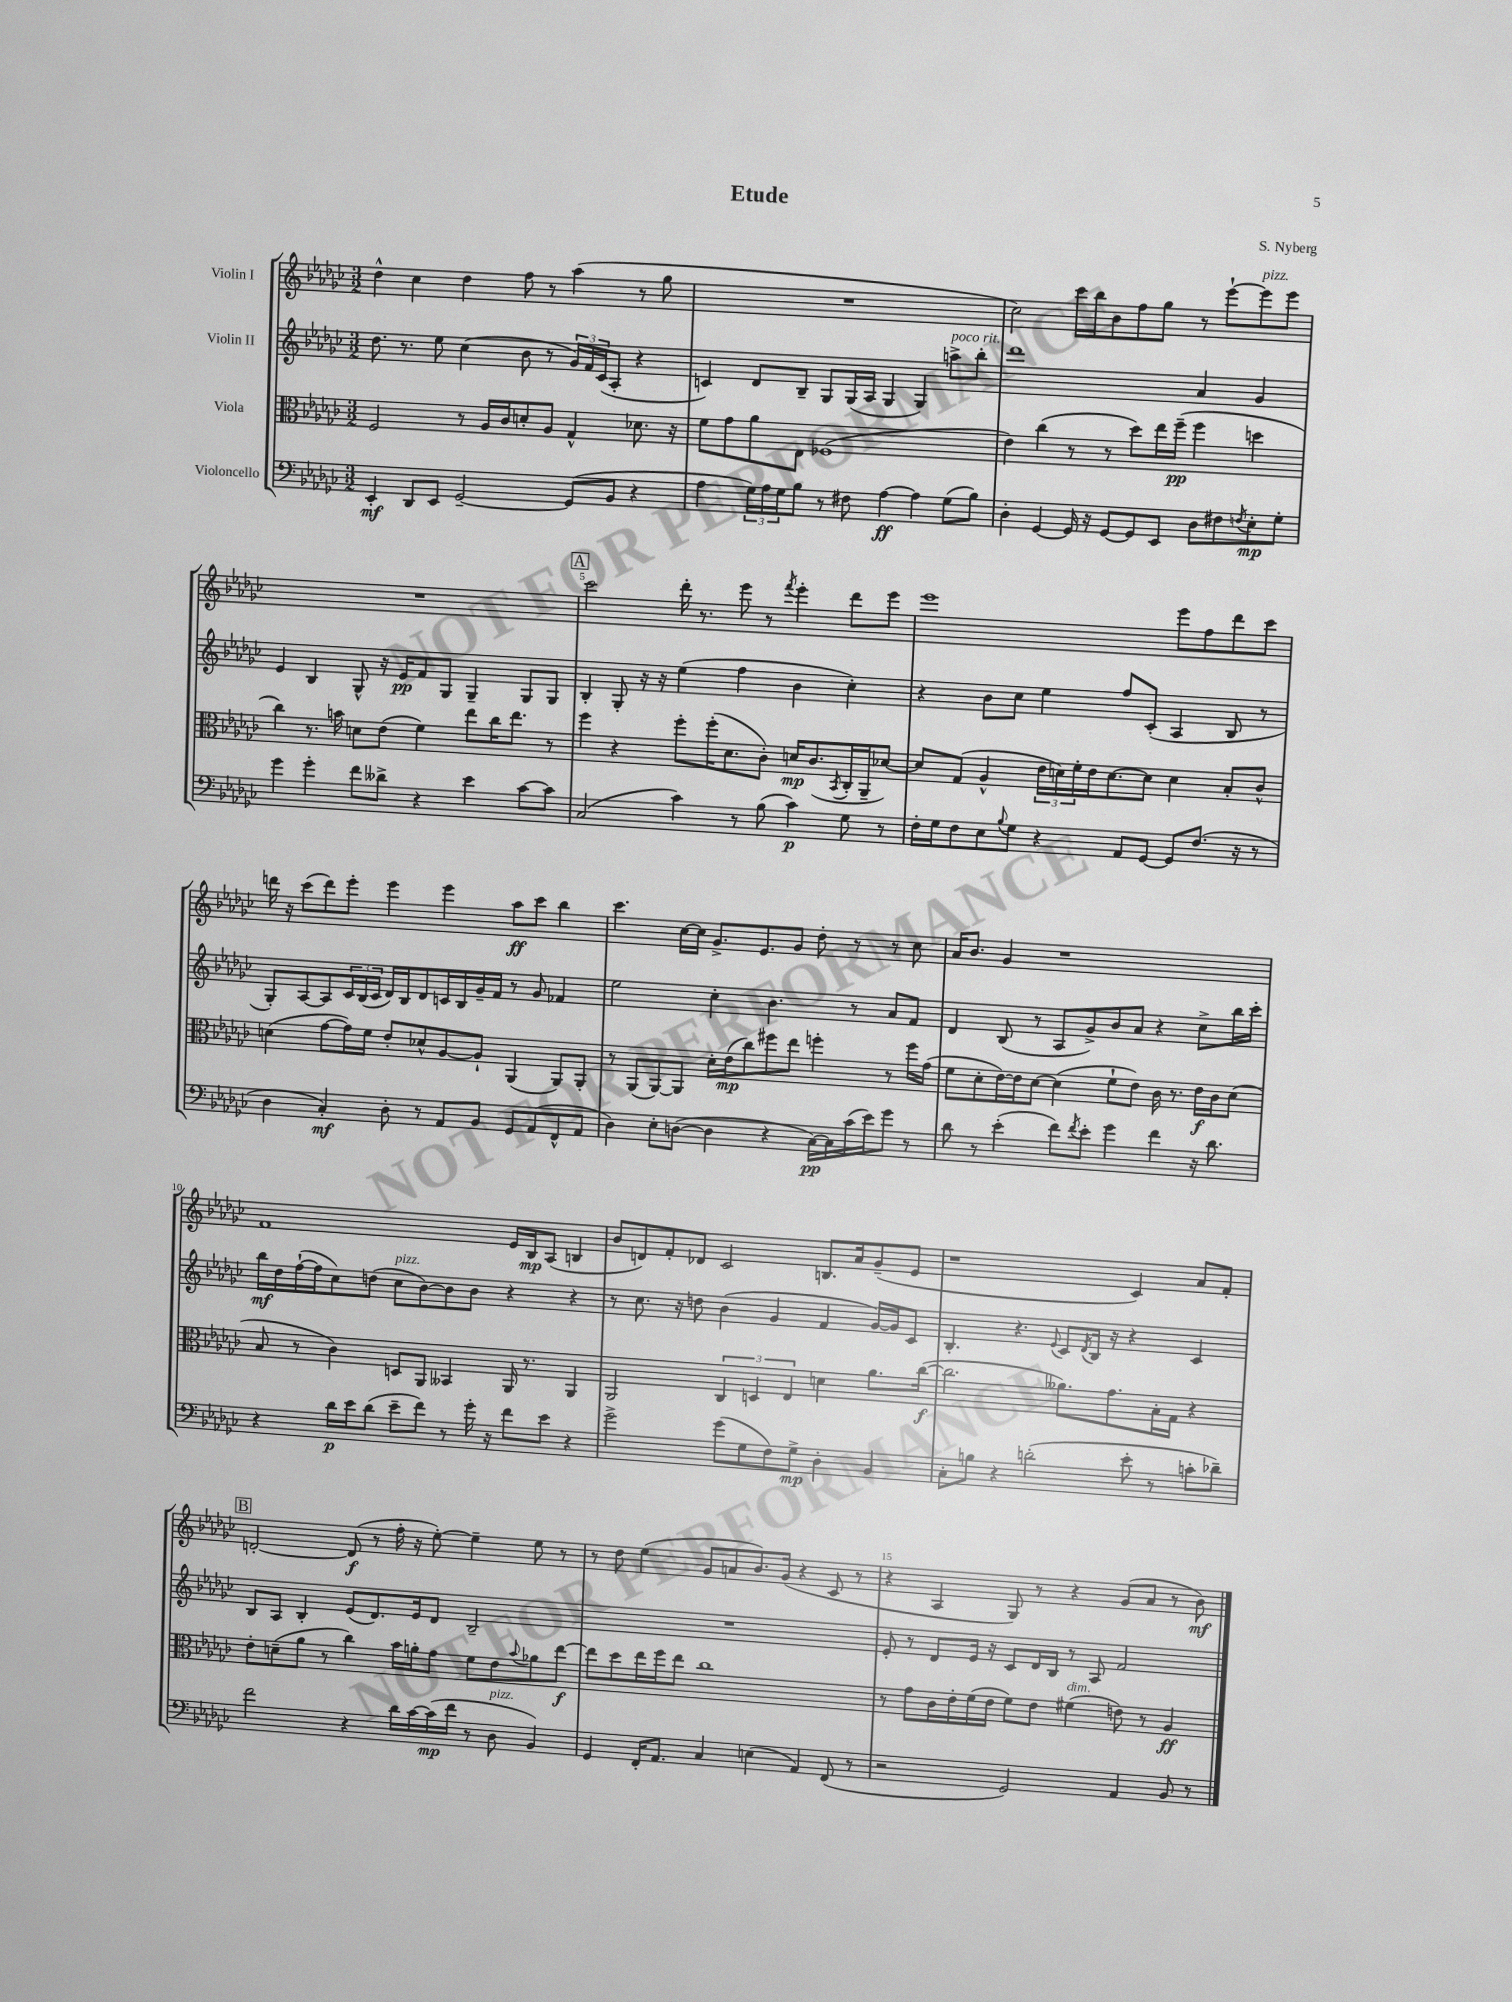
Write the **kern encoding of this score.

**kern	**dynam	**kern	**dynam	**kern	**dynam	**kern	**dynam
*part4	*part4	*part3	*part3	*part2	*part2	*part1	*part1
*staff4	*staff4	*staff3	*staff3	*staff2	*staff2	*staff1	*staff1
*I"Violoncello	*	*I"Viola	*	*I"Violin II	*	*I"Violin I	*
*clefF4	*	*clefC3	*	*clefG2	*	*clefG2	*
*k[b-e-a-d-g-c-]	*	*k[b-e-a-d-g-c-]	*	*k[b-e-a-d-g-c-]	*	*k[b-e-a-d-g-c-]	*
*M3/2	*	*M3/2	*	*M3/2	*	*M3/2	*
=1	=1	=1	=1	=1	=1	=1	=1
4EE-'/	mf	2F/	.	8.dd-\	.	4dd-^^\	.
.	.	.	.	8.r	.	.	.
8DD-/L	.	.	.	.	.	4cc-\	.
8EE-/J	.	.	.	8ee-\	.	.	.
[2GG-~/	.	8r	.	(4cc-\	.	4dd-\	.
.	.	16A-/LL	.	.	.	.	.
.	.	16c-/J	.	.	.	.	.
.	.	8dn'/	.	8b-\	.	8ff\	.
.	.	8A-/J	.	8r	.	8r	.
(8GG-/L]	.	4G-^^/	.	24g-/LL)	.	(4aa-\	.
.	.	.	.	24f/	.	.	.
.	.	.	.	(24c-/J	.	.	.
8BB-/J	.	.	.	8A-'/J	.	.	.
4r	.	8.d-X\	.	4r	.	8r	.
.	.	.	.	.	.	8gg-\	.
.	.	16r	.	.	.	.	.
=2	=2	=2	=2	=2	=2	=2	=2
4A-\	.	8f\L	.	4cn/)	.	1.r	.
.	.	8g-\	.	.	.	.	.
24G-\LL)	.	8a-\	.	8d-/L	.	.	.
24A-\	.	.	.	.	.	.	.
24G-\J	.	.	.	.	.	.	.
8B-\J	.	8E-\J	.	8B-~/J	.	.	.
8r	.	(1F-X	.	8G-/L	.	.	.
8F#X\	.	.	.	(16G-/L	.	.	.
.	.	.	.	16A-/JJ	.	.	.
[4A-\	ff	.	.	4G-/	.	.	.
4A-\]	.	.	.	4G-/)	.	.	.
!	!	!	!	!LO:TX:a:i:t=poco rit.	!	!	!
(8G-\L	.	.	.	8aan^\L	.	.	.
8B-\J)	.	.	.	8bb-'\J	.	.	.
=3	=3	=3	=3	=3	=3	=3	=3
4D-'\	.	4e-\)	.	1ddd-	.	2cc-\)	.
[4GG-/	.	(4cc-\	.	.	.	.	.
16GG-/]	.	8r	.	.	.	16ccc-\LL	.
16r	.	.	.	.	.	16bb-\J	.
[8GG-/L	.	8r	.	.	.	8b-\	.
8GG-/]	.	8dd-\L)	.	.	.	8ff\	.
8EE-/J	.	16ee-\L	.	.	.	8gg-\J	.
.	.	(16ff~\JJ	pp	.	.	.	.
8D-\L	.	4ff\	.	4a-/	.	8r	.
8F#X\	.	.	.	.	.	[8eee-`\L	.
8qFn/	.	.	.	.	.	.	.
!	!	!	!	!	!	!LO:TX:a:i:t=pizz.	!
8E-'\	mp	4ddn\	.	4g-/	.	8eee-\]	.
8G-'\J	.	.	.	.	.	8eee-\J	.
!!LO:LB:g=z
=4	=4	=4	=4	=4	=4	=4	=4
4g-\	.	4cc-\)	.	4e-/	.	1.r	.
4g-'\	.	8.r	.	4B-/	.	.	.
.	.	16bn\	.	.	.	.	.
8f\L	.	8dn\L	.	8G-^^/	.	.	.
8d--X^\J	.	(8e-\J	.	16r	.	.	.
.	.	.	.	16e-/KL	pp	.	.
4r	.	4f\)	.	8f/	.	.	.
.	.	.	.	8G-/J	.	.	.
4e-\	.	8ee-\L	.	4G-~/	.	.	.
.	.	16cc-\K	.	.	.	.	.
.	.	8.ee-\J	.	.	.	.	.
[8c-\L	.	.	.	8G-/L	.	.	.
8c-\J]	.	8r	.	8G-/J	.	.	.
!!LO:REH:place=s1:t=A
=5	=5	=5	=5	=5	=5	=5	=5
(2C-/	.	4ff\	.	4B-'/	.	2ccc-\	.
.	.	4r	.	8G-'/	.	.	.
.	.	.	.	16r	.	.	.
.	.	.	.	16r	.	.	.
4c-\)	.	8ff'\L	.	(4ee-\	.	16ddd-'\	.
.	.	.	.	.	.	8.r	.
.	.	(16ff'\K	.	.	.	.	.
.	.	8.d-\	.	.	.	.	.
8r	.	.	.	4ff\	.	8eee-\	.
(8B-\	.	8c-'\J)	.	.	.	8r	.
.	.	.	.	.	.	8qfff/	.
4c-\)	p	16dn/KL	mp	4b-\	.	4eee-'\	.
.	.	(8.c-/	.	.	.	.	.
.	.	8qBB-/	.	.	.	.	.
8G-\	.	16C-'/L	.	4cc-'\)	.	8ddd-\L	.
.	.	16AA-~/J	.	.	.	.	.
8r	.	[8d-X/J)	.	.	.	8eee-\J	.
=6	=6	=6	=6	=6	=6	=6	=6
16F'\LL	.	8d-/L]	.	4r	.	1eee-	.
16G-\J	.	.	.	.	.	.	.
8F\	.	(8G-/J	.	.	.	.	.
8E-\	.	4A-^^/	.	8b-\L	.	.	.
8qqB-/	.	.	.	.	.	.	.
8G-\J	.	.	.	8cc-\J	.	.	.
4r	.	24e-\LL	.	4ee-\	.	.	.
.	.	24dn\)	.	.	.	.	.
.	.	24f'\	.	.	.	.	.
.	.	16e-\J	.	.	.	.	.
.	.	[8.d\	.	.	.	.	.
8AA-/L	.	.	.	8ff/L	.	.	.
[8GG-/J	.	8d\J]	.	(8c-'/J	.	.	.
8GG-/L]	.	4d\	.	4A-/	.	8eee-\L	.
(8.F/J	.	.	.	.	.	8ff\	.
.	.	8B-'/L	.	8B-/	.	8ddd-\	.
16r	.	.	.	.	.	.	.
8r	.	8c-^^/J	.	8r	.	8ccc-\J	.
!!LO:LB:g=z
=7	=7	=7	=7	=7	=7	=7	=7
4D-\	.	(4dn\	.	8G-'/L)	.	16dddn\	.
.	.	.	.	.	.	16r	.
.	.	.	.	[8A-/	.	(8ccc-\L	.
4C-'/)	mf	[8g-\L	.	8A-/]	.	8ddd\)	.
.	.	16g-\L])	.	24c-/L	.	8eee-'\J	.
.	.	.	.	(24B-/	.	.	.
.	.	16f\JJ	.	.	.	.	.
.	.	.	.	24c-/JJ	.	.	.
8D-'\	.	8e-'/L	.	16d-/LL)	.	4eee-\	.
.	.	.	.	16B-/J	.	.	.
8r	.	8d-X^^/	.	8d-/	.	.	.
8AA-/L	.	[8A-/	.	16cn/L	.	4eee-\	.
.	.	.	.	16B-/	.	.	.
8BB-/J	.	8A-`/J]	.	16g-~/	.	.	.
.	.	.	.	16f/JJ	.	.	.
8GG-/L	.	(4AA-/	.	8r	.	8aa-\L	ff
(8AA-/	.	.	.	8g-/	.	8ccc-\J	.
8FF^^/	.	8AA-/L)	.	4f-X/	.	4bb-\	.
8AA-/J	.	8AA-'/J	.	.	.	.	.
=8	=8	=8	=8	=8	=8	=8	=8
4D-\)	.	8r	.	2ee-\	.	4.ccc-\	.
.	.	(8AA-/L	.	.	.	.	.
8E-'\L	.	[8AA-/)	.	.	.	.	.
([8Dn\J	.	8AA-/J]	.	.	.	[16cc-\LL	.
.	.	.	.	.	.	16cc-\JJ]	.
4D\]	.	16d-'\LL	.	4cc-'\	.	8.g-^/L	.
.	.	(16e-\J	mp	.	.	.	.
.	.	8cc-\)	.	.	.	.	.
.	.	.	.	.	.	8.e-/	.
4r	.	8ff#X\	.	4.b-\	.	.	.
.	.	8ee-\J	.	.	.	8g-/J	.
[16C-\LL)	pp	4ffn'\	.	.	.	8dd-'\	.
16C-\]	.	.	.	.	.	.	.
(16c-\	.	.	.	8r	.	8r	.
16e-\J)	.	.	.	.	.	.	.
8g-\J	.	8r	.	8a-/L	.	8r	.
8r	.	16ff\LL	.	8f/J	.	8cc-\	.
.	.	(16g-\JJ	.	.	.	.	.
=9	=9	=9	=9	=9	=9	=9	=9
8d-\	.	8f\L	.	4d-/	.	16a-/KL	.
.	.	.	.	.	.	8.b-/J	.
8r	.	8d-'\	.	.	.	.	.
(4e-'\	.	[16e-\L)	.	(8B-/	.	4g-/	.
.	.	16e-\J]	.	.	.	.	.
.	.	[8d-\J	.	8r	.	.	.
8f\L)	.	(4d-\]	.	8A-/L	.	1r	.
8qf/	.	.	.	.	.	.	.
8e-'\J	.	.	.	8g-^/)	.	.	.
4g-\	.	8f`\L	.	8b-/	.	.	.
.	.	8e-\J)	.	8a-/J	.	.	.
4f\	.	16c-\	.	4r	.	.	.
.	.	8.r	.	.	.	.	.
16r	.	16e-\LL	f	8cc-^\L	.	.	.
8.d-\	.	16c-\J	.	.	.	.	.
.	.	(8d-\J	.	16bb-\L	.	.	.
.	.	.	.	16ccc-'\JJ	.	.	.
!!LO:LB:g=z
=10	=10	=10	=10	=10	=10	=10	=10
4r	.	8B-/	.	16bb-\LL	mf	1f	.
.	.	.	.	16dd-\	.	.	.
.	.	8r	.	([16ff`\	.	.	.
.	.	.	.	16ff\J]	.	.	.
16d-\LL	p	4c-\)	.	8cc-\)	.	.	.
16e-\J	.	.	.	.	.	.	.
(8d-\J	.	.	.	(8ddn\J	.	.	.
!	!	!	!	!LO:TX:a:i:t=pizz.	!	!	!
8e-~\L	.	8Dn/L	.	8cc-\L	.	.	.
8f\J)	.	8AA-/J	.	[8b-\)	.	.	.
8r	.	4BB--X/	.	8b-\]	.	.	.
16g-'\	.	.	.	8b-\J	.	.	.
16r	.	.	.	.	.	.	.
8f\L	.	16AA-/	.	4r	.	16e-/LL	.
.	.	8.r	.	.	.	16B-/J	mp
8e-\J	.	.	.	.	.	(8A-/J	.
4r	.	4AA-/	.	4r	.	4Bn/	.
=11	=11	=11	=11	=11	=11	=11	=11
2g-^\	.	2AA-/	.	8r	.	8b-/L	.
.	.	.	.	8.cc-\	.	8dn/)	.
.	.	.	.	.	.	8f'/	.
.	.	.	.	16r	.	.	.
.	.	.	.	8ddn\	.	8d-X/J	.
(8g-\L	.	6C-/	.	(4b-\	.	2c-/	.
8G-\	.	.	.	.	.	.	.
.	.	6Dn/	.	.	.	.	.
8F\)	.	.	.	4g-/	.	.	.
.	.	6E-/	.	.	.	.	.
8G-^\J	mp	.	.	.	.	.	.
4D-'\	.	4dn\	.	4f/	.	8.Bn/L	.
.	.	.	.	.	.	16a-/k	.
4BB-/	.	8.a-\L	.	[16g-/LL)	.	(8g-~/	.
.	.	.	.	16g-/J]	.	.	.
.	.	.	.	8c-/J	.	8e-/J	.
.	.	([16cc-\Jk	f	.	.	.	.
=12	=12	=12	=12	=12	=12	=12	=12
8C-'\L	.	2.cc-\]	.	4.B-'/	.	1r	.
8Bn\J	.	.	.	.	.	.	.
4r	.	.	.	.	.	.	.
.	.	.	.	4.r	.	.	.
(2dn'\	.	.	.	.	.	.	.
.	.	.	.	8qqe-/	.	.	.
.	.	8.a--X\L)	.	8c-/L	.	.	.
.	.	.	.	8qd-/	.	.	.
.	.	.	.	16B-/Jk	.	.	.
.	.	8.g-\	.	16r	.	.	.
8e-'\	.	.	.	4r	.	4c-/)	.
8r	.	16B-'\L	.	.	.	.	.
.	.	16G-\JJ	.	.	.	.	.
8cn'\L	.	4r	.	4c-/	.	8a-/L	.
8d-X~\J)	.	.	.	.	.	8f'/J	.
!!LO:LB:g=z
!!LO:REH:place=s1:t=B
=13	=13	=13	=13	=13	=13	=13	=13
2f\	.	8e-'\L	.	8B-/L	.	[2dn'/	.
.	.	(8dn~\	.	8A-/J	.	.	.
.	.	8a-\J	.	4B-'/	.	.	.
.	.	8r	.	.	.	.	.
4r	.	4cc-\)	.	(8e-/L	.	(8d/]	f
.	.	.	.	8.d-/)	.	8r	.
16d-\LL	.	16b-\LL	.	.	.	16ff'\	.
[16c-\	.	16an'\J	.	16e-/k	.	16r	.
(16c-\]	mp	8g-\J	.	8d-/J	.	[8ee-'\)	.
16f\JJ	.	.	.	.	.	.	.
8r	.	8f\L	.	2B-~/	.	4ee-~\]	.
!LO:TX:a:i:t=pizz.	!	!	!	!	!	!	!
8D-\	.	8e-\	.	.	.	.	.
.	.	8qqb-/	.	.	.	.	.
4BB-/)	.	8a-X\	.	.	.	8ee-\	.
.	.	[8ee-\J	f	.	.	8r	.
=14	=14	=14	=14	=14	=14	=14	=14
4GG-/	.	8ee-\L]	.	1.r	.	8r	.
.	.	8dd-\	.	.	.	8dd-\	.
16FF'/KL	.	16ee-\L	.	.	.	(4ee-\	.
8.AA-/J	.	16ff\J	.	.	.	.	.
.	.	8ee-\J	.	.	.	.	.
4C-/	.	1cc-	.	.	.	8g-/L	.
.	.	.	.	.	.	8an/	.
(4En\	.	.	.	.	.	8.b-/)	.
.	.	.	.	.	.	(16g-/Jk	.
4AA-/)	.	.	.	.	.	4r	.
(8FF/	.	.	.	.	.	8c-/	.
8r	.	.	.	.	.	8r	.
=15	=15	=15	=15	=15	=15	=15	=15
2r	.	8r	.	8e-'/	.	4r	.
.	.	8g-\L	.	8r	.	.	.
.	.	16c-\L	.	8d-/L	.	4A-/	.
.	.	16e-'\	.	.	.	.	.
.	.	(16f\	.	16e-/Jk	.	.	.
.	.	16e-\JJ	.	16r	.	.	.
2GG-/)	.	8f\L)	.	8c-/L	.	8G-/)	.
.	.	8e-\J	.	16d-/L	.	8r	.
.	.	.	.	16B-/JJ	.	.	.
!	!	!LO:TX:a:i:t=dim.	!	!	!	!	!
.	.	(4f#X\	.	8r	.	4r	.
.	.	.	.	8A-/	.	.	.
4AA-/	.	8en\)	.	2f/	.	(8g-/L	.
.	.	8r	.	.	.	8a-/J	.
8BB-/	.	4A-/	ff	.	.	8r	.
8r	.	.	.	.	.	8b-\)	mf
==	==	==	==	==	==	==	==
*-	*-	*-	*-	*-	*-	*-	*-
